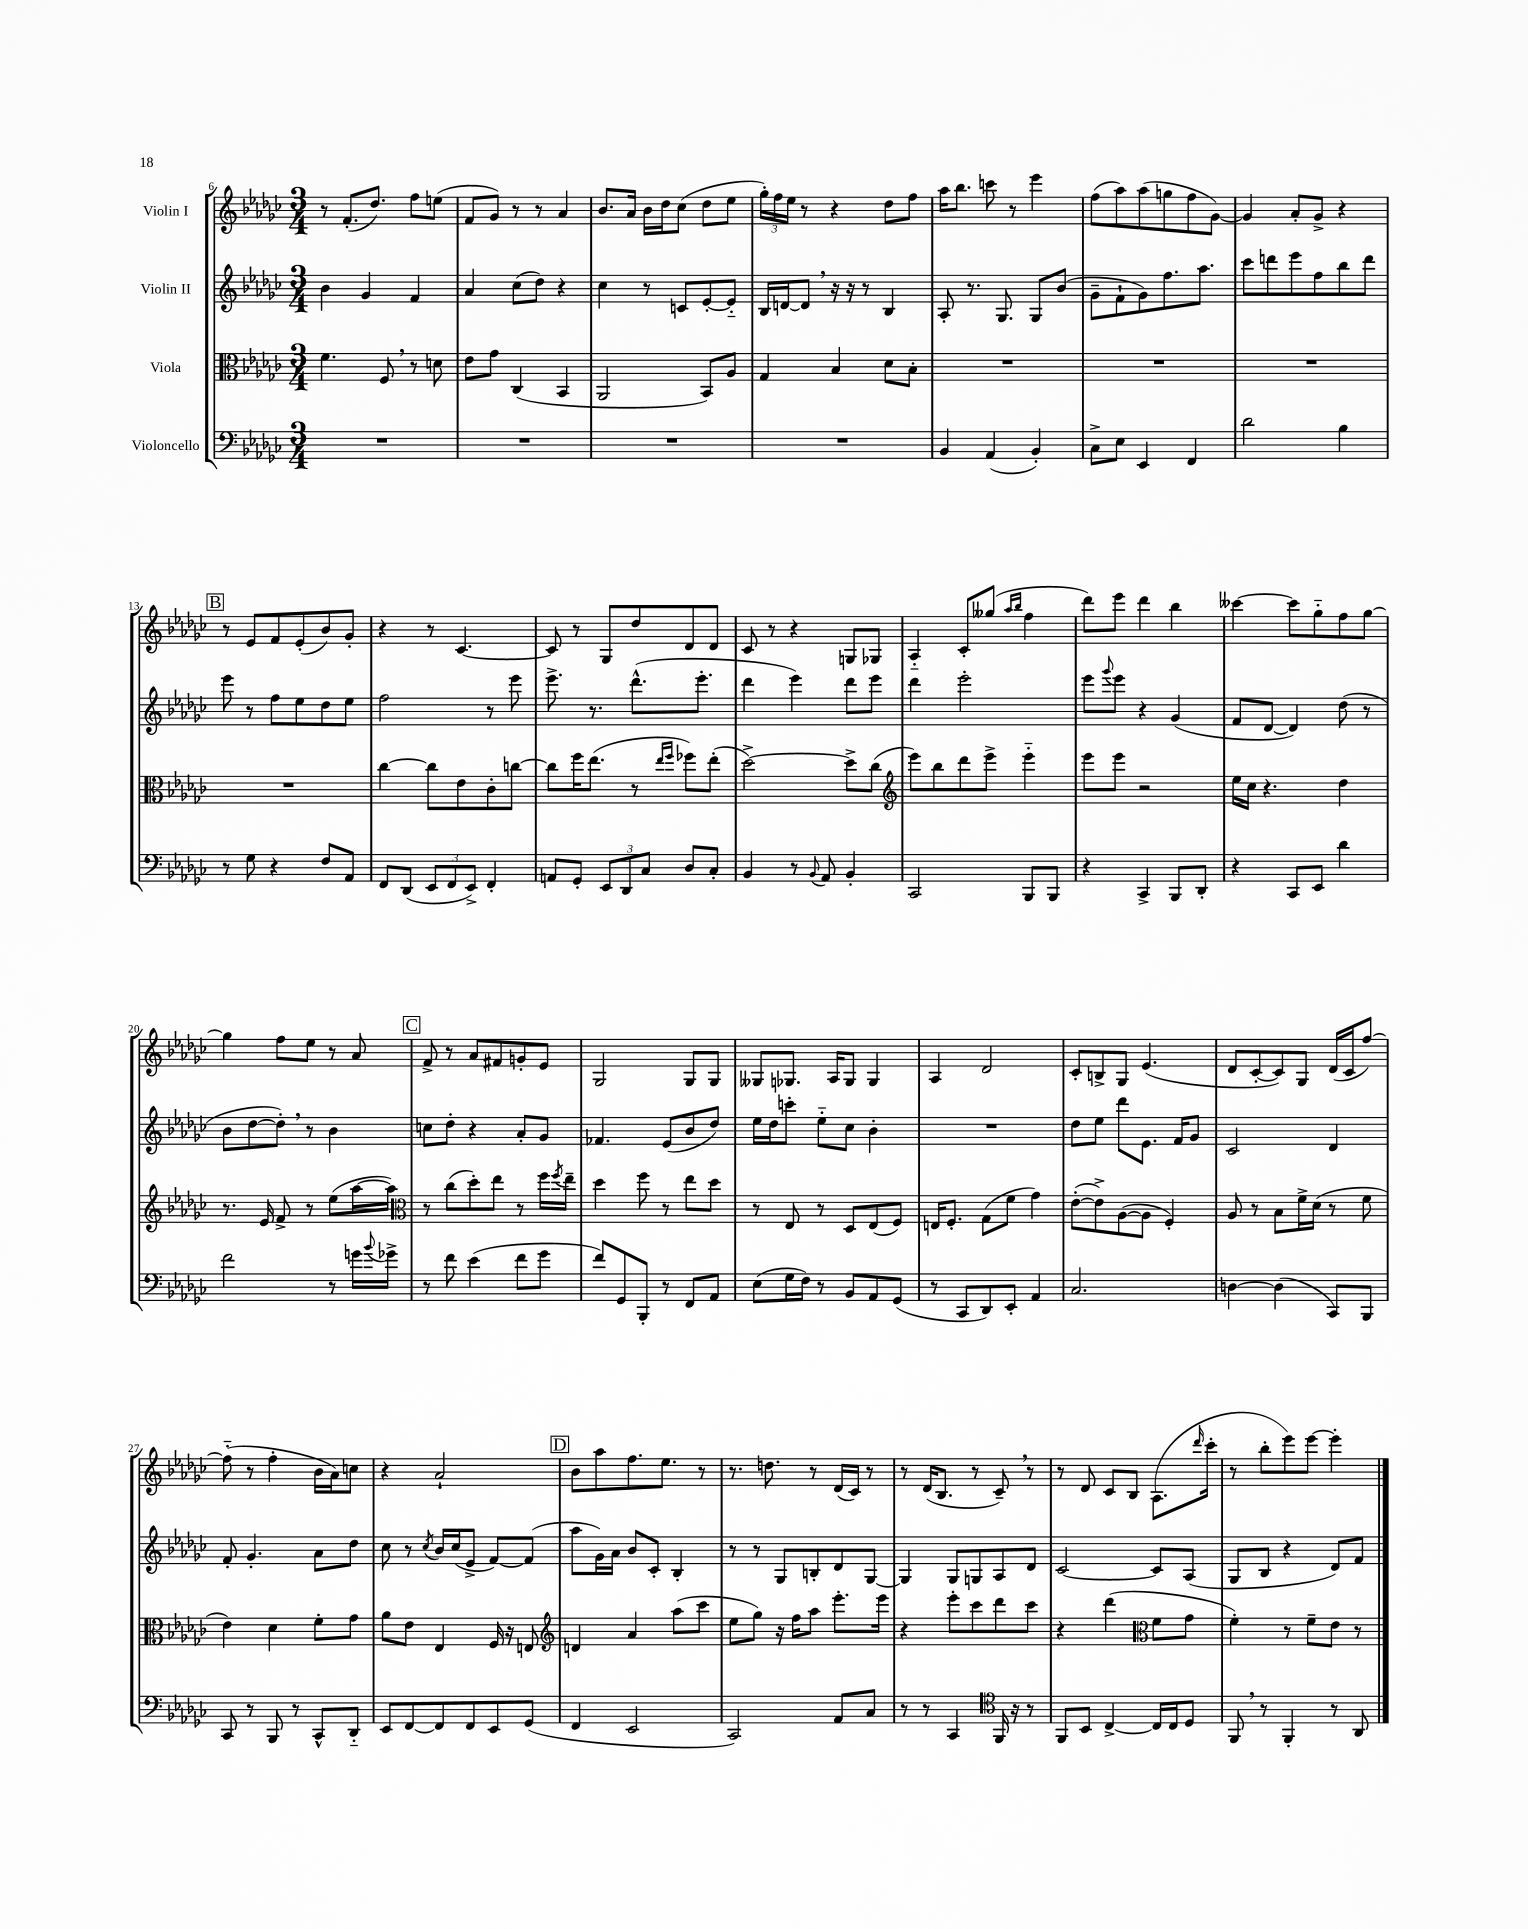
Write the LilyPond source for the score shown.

<<
\new StaffGroup <<
\new Staff = "s0" \with { instrumentName = "Violin I" } {
    \clef treble \key ges \major \numericTimeSignature \time 3/4
    r8 f'8.-.( des''8.) f''8 e''8( |
    f'8 ges'8) r8 r8 aes'4 |
    bes'8. aes'16 bes'16 des''16 ces''8( des''8 ees''8 |
    \tuplet 3/2 { ges''16-.) f''16 ees''16 } r8 r4 des''8 f''8 |
    aes''16 bes''8. c'''8 r8 ees'''4 |
    f''8( aes''8) aes''8( g''8 f''8 ges'8~) |
    ges'4 aes'8-. ges'8-> r4 |
    \mark \markup { \box "B" } r8 ees'8 f'8 ees'8-.( bes'8) ges'8-. |
    r4 r8 ces'4.~ |
    ces'8 r8 ges8 des''8 des'8 des'8 |
    ces'8 r8 r4 g8 ges8 |
    aes4-_ ces'8-. geses''8( \grace { aes''16 bes''16 } f''4 |
    des'''8) ees'''8 des'''4 bes''4 |
    ceses'''4~ ceses'''8 ges''8-_ f''8 ges''8~ |
    ges''4 f''8 ees''8 r8 aes'8 |
    \mark \markup { \box "C" } f'8-> r8 aes'8 fis'8 g'8-. ees'8 |
    ges2 ges8 ges8 |
    geses8 ges8. aes16 ges8 ges4 |
    aes4 des'2 |
    ces'8-. b8-> ges8 ees'4.( |
    des'8 ces'8~-. ces'8) ges8 des'16( ces'16 f''8~) |
    f''8-_( r8 f''4-. bes'16 aes'16) c''8 |
    r4 aes'2-! |
    \mark \markup { \box "D" } bes'8 aes''8 f''8. ees''8. r8 |
    r8. d''8. r8 des'16( ces'16) r8 |
    r8 des'16( bes8. r8 ces'8--) \breathe r8 |
    r8 des'8 ces'8 bes8 aes8.( \grace { des'''16 } ces'''16-. |
    r8 bes''8-. ees'''8) ees'''8~ ees'''4-. \bar "|." |
}
\new Staff = "s1" \with { instrumentName = "Violin II" } {
    \clef treble \key ges \major \numericTimeSignature \time 3/4
    bes'4 ges'4 f'4 |
    aes'4 ces''8( des''8) r4 |
    ces''4 r8 c'8 ees'8~-. ees'8-_ |
    bes16 d'16~ d'8 \breathe r16 r16 r8 bes4 |
    aes8-. r8. ges8. ges8 bes'8( |
    ges'8-- f'8-! ges'8) f''8. aes''8. |
    ces'''8 d'''8 ees'''8 f''8 bes''8 d'''8 |
    \mark \markup { \box "B" } ees'''8 r8 f''8 ees''8 des''8 ees''8 |
    f''2 r8 ees'''8 |
    ees'''8.-> r8. des'''8.-^( ees'''8.-. |
    des'''4 ees'''4) des'''8 ees'''8 |
    des'''4 ees'''2-. |
    ees'''8 \appoggiatura { ges'''8 } ees'''8 r4 ges'4( |
    f'8 des'8~ des'4) des''8( r8 |
    bes'8 des''8~ des''8-.) \breathe r8 bes'4 |
    \mark \markup { \box "C" } c''8 des''8-. r4 aes'8-. ges'8 |
    fes'4. ees'8( bes'8 des''8) |
    ees''16 des''16 c'''8-. ees''8-_ ces''8 bes'4-. |
    R2. |
    des''8 ees''8 des'''8 ees'8. f'16 ges'8 |
    ces'2 des'4 |
    f'8-. ges'4.-. aes'8 des''8 |
    ces''8 r8 \acciaccatura { ces''8 } bes'16 ces''16( ees'8-> f'8~) f'8( |
    \mark \markup { \box "D" } aes''8 ges'16) aes'16 bes'8 ces'8-. bes4-. |
    r8 r8 ges8 b8-. des'8 ges8~ |
    ges4 ges8 g8 aes8 des'8 |
    ces'2~ ces'8 aes8( |
    ges8 bes8 r4 des'8) f'8 \bar "|." |
}
\new Staff = "s2" \with { instrumentName = "Viola" } {
    \clef alto \key ges \major \numericTimeSignature \time 3/4
    f'4. f8 \breathe r8 d'8 |
    ees'8 ges'8 ces4( bes,4 |
    aes,2 bes,8) aes8 |
    ges4 bes4 des'8 bes8-. |
    R2. |
    R2. |
    R2. |
    \mark \markup { \box "B" } R2. |
    ces''4~ ces''8 ees'8 ces'8-. c''8~ |
    c''8 f''16 ees''8.( r8 \grace { ees''16 f''16 } fes''8) ees''8-.( |
    des''2~->) des''8-> ces''8( |
    \clef treble ees'''8) bes''8 des'''8 ees'''8-> ees'''4-_ |
    ees'''8 ees'''8 r2 |
    ees''16 ces''16 r4. des''4 |
    r8. ees'16 f'8-> r8 ees''8( aes''16~ aes''16) |
    \mark \markup { \box "C" } \clef alto r8 ces''8( des''8-.) ees''8 r8 f''16 \acciaccatura { f''8 } ees''16-- |
    des''4 f''8 r8 ees''8 des''8 |
    r8 ees8 r8 des8 ees8( f8) |
    e16 f8.-. ges8( f'8 ges'4) |
    ees'8~-.( ees'8->) aes8~( aes8 f4-.) |
    aes8 r8 bes8 f'16-> des'16( r8 f'8 |
    ees'4) des'4 f'8-. ges'8 |
    aes'8 ees'8 ees4 f16 r16 e8 |
    \mark \markup { \box "D" } \clef treble d'4 aes'4 aes''8( ces'''8 |
    ees''8 ges''8) r16 f''16 aes''8 ees'''8.-. ees'''16 |
    r4 ees'''8-. ces'''8 des'''8 ces'''8 |
    r4 des'''4( \clef alto f'8 ges'8 |
    f'4-.) r8 f'8-- ees'8 r8 \bar "|." |
}
\new Staff = "s3" \with { instrumentName = "Violoncello" } {
    \clef bass \key ges \major \numericTimeSignature \time 3/4
    R2. |
    R2. |
    R2. |
    R2. |
    bes,4 aes,4( bes,4-.) |
    ces8-> ees8 ees,4 f,4 |
    des'2 bes4 |
    \mark \markup { \box "B" } r8 ges8 r4 f8 aes,8 |
    f,8 des,8( \tuplet 3/2 { ees,8 f,8 ees,8->) } f,4-. |
    a,8 ges,8-. \tuplet 3/2 { ees,8 des,8 ces8 } des8 ces8-. |
    bes,4 r8 \appoggiatura { bes,8 } aes,8 bes,4-. |
    ces,2 bes,,8 bes,,8 |
    r4 ces,4-> bes,,8 des,8-. |
    r4 ces,8 ees,8 des'4 |
    f'2 r8 g'16 \appoggiatura { bes'8 } ges'16-> |
    \mark \markup { \box "C" } r8 f'8 ees'4( f'8 ges'8 |
    f'8) ges,8 bes,,8-. r8 f,8 aes,8 |
    ees8( ges16 f16) r8 bes,8 aes,8 ges,8( |
    r8 ces,8 des,8) ees,8-. aes,4 |
    ces2. |
    d4~ d4( ces,8) bes,,8 |
    ces,8 r8 bes,,8 r8 ces,8-^ des,8-_ |
    ees,8 f,8~ f,8 f,8 ees,8 ges,8( |
    \mark \markup { \box "D" } f,4 ees,2 |
    ces,2) aes,8 ces8 |
    r8 r8 ces,4 \clef tenor f,16 r16 r8 |
    f,8 bes,8 ces4~-> ces16 ces16 des8 |
    f,8 \breathe r8 f,4-. r8 aes,8 \bar "|." |
}
>>
>>
\layout { \context { \Score currentBarNumber = #6 } }
